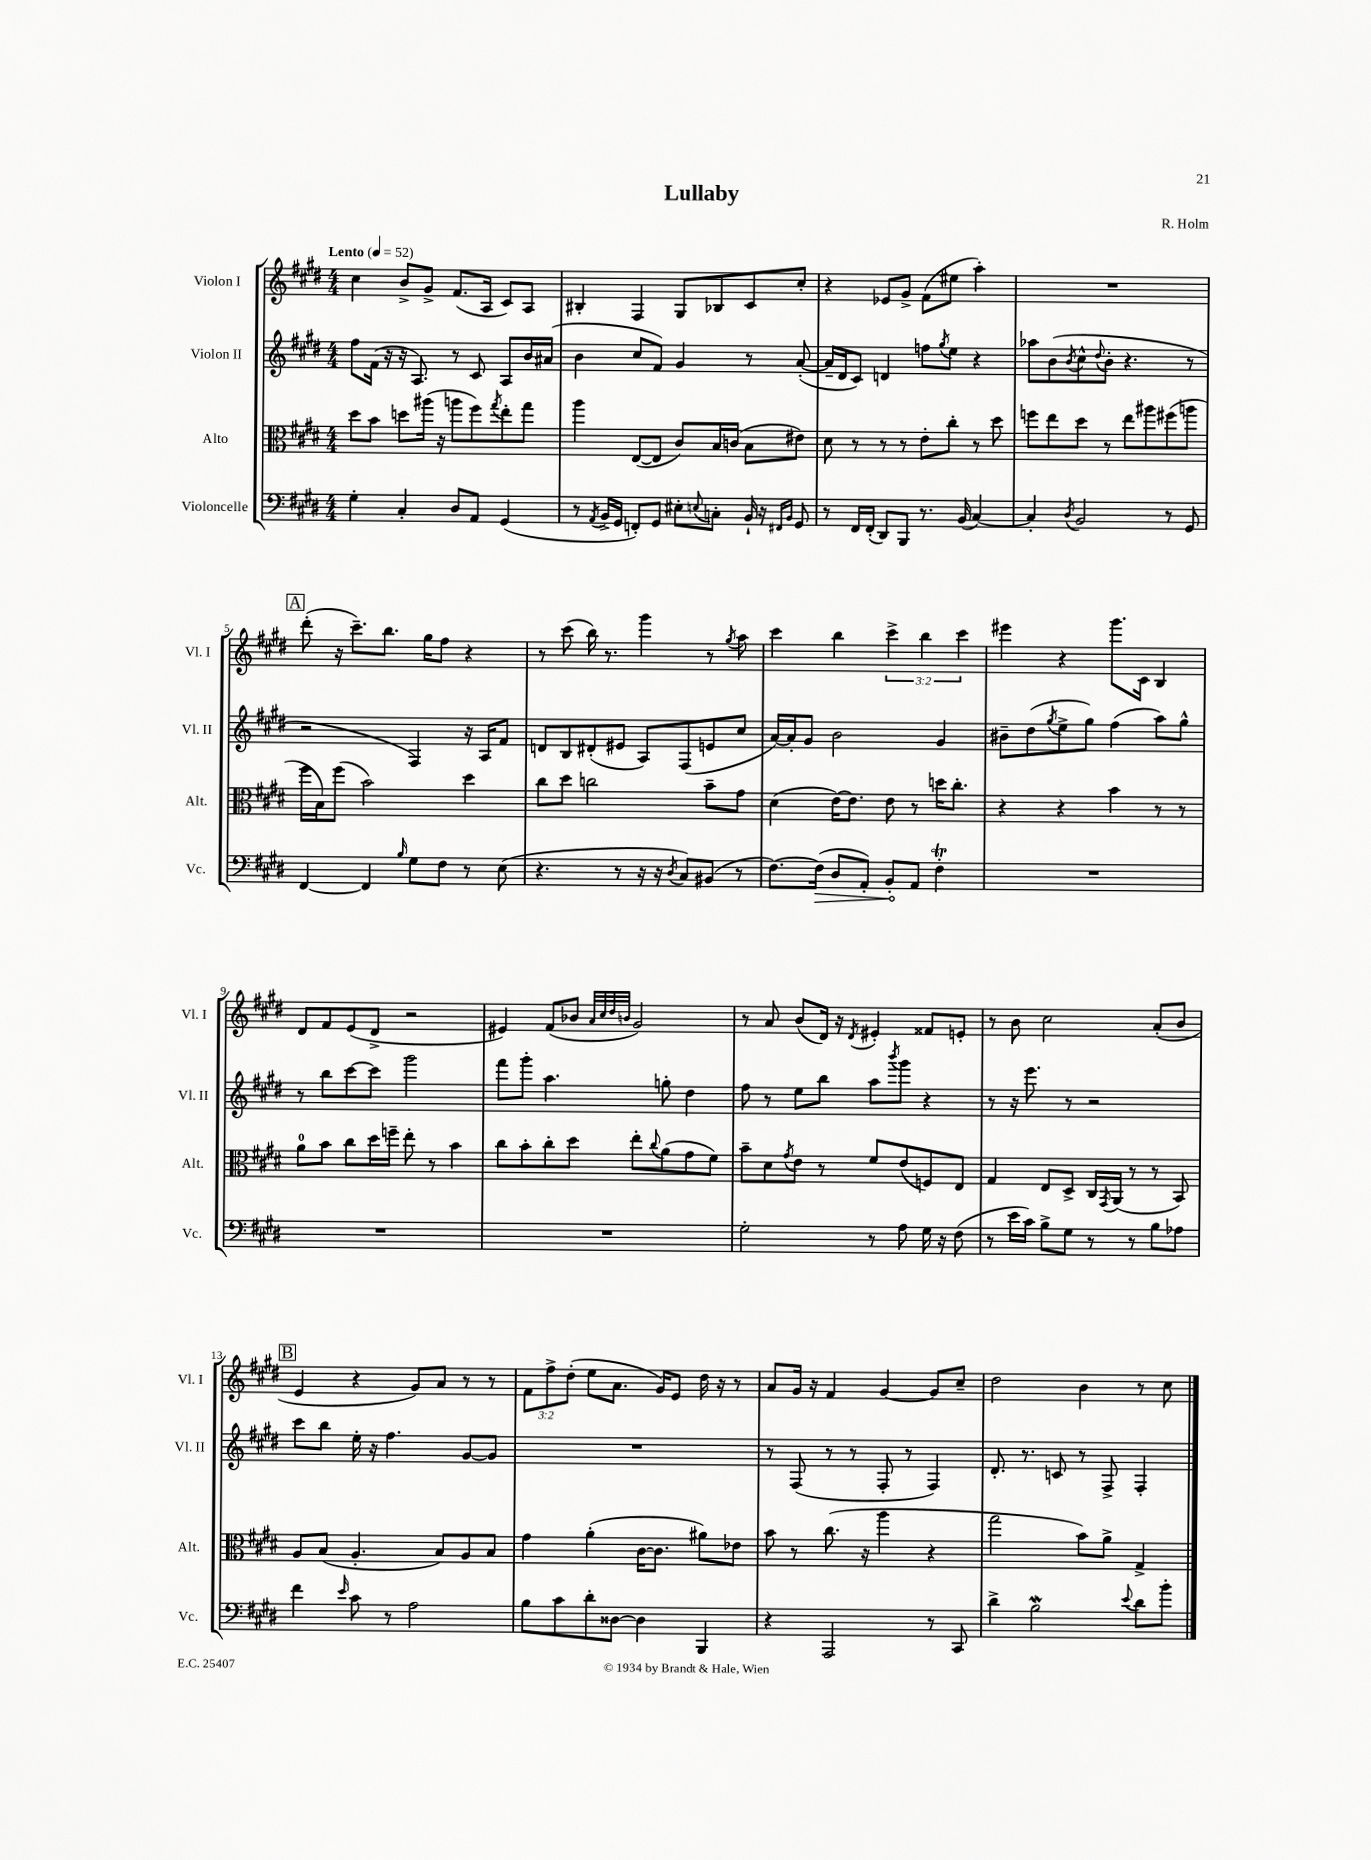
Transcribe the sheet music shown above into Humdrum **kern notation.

**kern	**kern	**kern	**kern
*staff4	*staff3	*staff2	*staff1
*clefF4	*clefC3	*clefG2	*clefG2
*k[f#c#g#d#]	*k[f#c#g#d#]	*k[f#c#g#d#]	*k[f#c#g#d#]
*M4/4	*M4/4	*M4/4	*M4/4
*MM52	*MM52	*MM52	*MM52
4G#'	8dd#	8ff#	4cc#
.	8b	(16f#	.
.	.	16r	.
4C#'	8dd	16r	8b^
.	.	8.A)	.
.	(16aa#	.	8g#^
.	16r	.	.
8D#	8aa	8r	(8.f#
8AA	8ff#)	8c#	.
.	.	.	16A
.	8qgg#	.	.
(4GG#	8ee'	8A	8c#)
.	8gg#	16b	8A
.	.	(16a#	.
=	=	=	=
8r	4aa	4b	4B#'
8qAA	.	.	.
16BB^	.	.	.
16GG#	.	.	.
8FF')	([8E	8cc#	4F#
8GG#	8E]	8f#)	.
8E#'	8c#)	4g#	8G#
8qqE	.	.	.
8C'	16B	.	8B-
.	(16c	.	.
16BB`	8B	8r	8c#
16r	.	.	.
16qqFF#	.	.	.
16qqBB	.	.	.
8GG#	8e#)	([8a'	8cc#'
=	=	=	=
8r	8d#	16a~]	4r
.	.	16d#	.
16FF#	8r	8c#)	.
(16FF#'	.	.	.
8DD#)	8r	4d	8e-
8BBB	8r	.	8g#^
8.r	8e'	8ff	(8f#
.	.	8qgg#	.
.	8cc#'	8ee	8ee#
(16BB	.	.	.
[4C#)	8r	4r	4aa')
.	8dd#	.	.
=	=	=	=
4C#']	8ff	8aa-	1r
.	8ee	(8b	.
8qD#	.	8qb	.
2BB	8dd#	8cc#^^	.
.	.	8qqdd#	.
.	8r	8b'	.
.	8ee	4.r	.
.	8aa#	.	.
8r	(8ff#	.	.
8GG#	8aa	8r	.
=	=	=	=
[4FF#	16ff#	2r	(8ddd#'
.	16B)	.	.
.	(8ff#	.	16r
.	.	.	8.ccc#~)
4FF#]	2b)	.	.
.	.	.	8.bb
16qqB	.	.	.
8G#	.	4F#)	.
.	.	.	16gg#
8F#	.	.	8ff#
8r	4dd#	16r	4r
.	.	16A	.
(8E	.	8f#	.
=	=	=	=
4.r	8cc#	8d	8r
.	8dd#	8B	(8ccc#
.	2cc	(8d#'	16bb)
.	.	.	8.r
8r	.	8e#	.
16r	.	8A)	4ggg#
16r	.	.	.
8qD#	.	.	.
8C#)	.	(8F#	.
(8BB#	8b~	8e	8r
.	.	.	8qgg#
8r	8g#	8cc#	8aa
=	=	=	=
[8.F#)	(4d#	[16a)	4ccc#
.	.	16a']	.
.	.	8g#	.
(16F#]	.	.	.
8D#	[16e)	2b	4bb
.	8.e]	.	.
8AA')	.	.	.
8BB'	8e	.	6ccc#^
8AA	8r	.	.
.	.	.	6bb
4F#'	16dd	4g#	.
.	8.cc#'	.	.
.	.	.	6ccc#
=	=	=	=
1r	4r	8b#~	4eee#
.	.	(8dd#	.
.	.	8qgg#	.
.	4r	8ee^	4r
.	.	8gg#)	.
.	4b	(4ff#	8.ggg#
.	.	.	16c#
.	8r	8aa)	4B
.	8r	8gg#^^	.
=	=	=	=
1r	8a	8r	8d#
.	8b	8bb	8f#
.	8cc#	[8ccc#	(8e
.	16dd#	8ccc#]	8d#^
.	16ff~	.	.
.	8ee'	2ggg#	2r
.	8r	.	.
.	4b	.	.
=	=	=	=
1r	8cc#	8fff#	4e#)
.	8b'	8ggg#'	.
.	8cc#'	4.aa	(8f#
.	8dd#	.	8b-
.	.	.	32qqa
.	.	.	32qqcc#
.	.	.	32qqdd#
.	.	.	32qqb
.	8ee'	.	2g#)
.	8qqcc#	.	.
.	(8a	8gg'	.
.	8g#	4dd#	.
.	8f#)	.	.
=	=	=	=
2G#'	8b~	8ff#	8r
.	8d#	8r	8a
.	8qg#	.	.
.	8e	8ee	(8b
.	8r	8bb	16d#)
.	.	.	16r
.	.	.	8qd#
8r	8f#	8aa	4e#'
.	.	8qbbb	.
8A	(8e	8ggg#	.
16G#	8F)	4r	8f##
16r	.	.	.
(8F#	8E	.	8e'
=	=	=	=
8r	4G#	8r	8r
16e	.	16r	8b
16c#)	.	8.eee	.
8B^	8E	.	2cc#
8G#	8D#^	8r	.
8r	16C#	2r	.
.	8qGG#	.	.
.	(16AA	.	.
8r	8r	.	.
8B	8r	.	(8a'
8A-	8BB)	.	8b
=	=	=	=
4f#	8A	8ccc#	4e
.	(8B	8bb	.
16qqe	.	.	.
8c#	4.A'	16ee'	4r
.	.	16r	.
8r	.	4.ff#	.
2A	.	.	8g#)
.	8B)	.	8a
.	8A	[8g#	8r
.	8B	8g#]	8r
=	=	=	=
8B	4g#	1r	12f#
.	.	.	12ff#^
8c#	.	.	.
.	.	.	(12dd#'
8d#'	(4a'	.	8ee
[8D##	.	.	8.a
4D##]	[16c#	.	.
.	8.c#]	.	16g#)
.	.	.	8e
4BBB	8a#)	.	16dd#
.	.	.	16r
.	8e-	.	8r
=	=	=	=
4r	8b	8r	8a
.	8r	(8F#	16g#
.	.	.	16r
2AAA	(8.cc#	8r	4f#
.	.	8r	.
.	16r	.	.
.	4aa	8F#'	[4g#
.	.	8r	.
8r	4r	4F#)	8g#]
8CC#	.	.	8cc#~
=	=	=	=
4d#^	2gg#	8.d#'	2dd#
.	.	8.r	.
2B	.	.	.
.	.	8c	.
.	8b)	8r	4b
.	8a^	8F#^	.
8qqe	.	.	.
8d#	4G#^	4F#'	8r
8b'	.	.	8cc#
==	==	==	==
*-	*-	*-	*-
